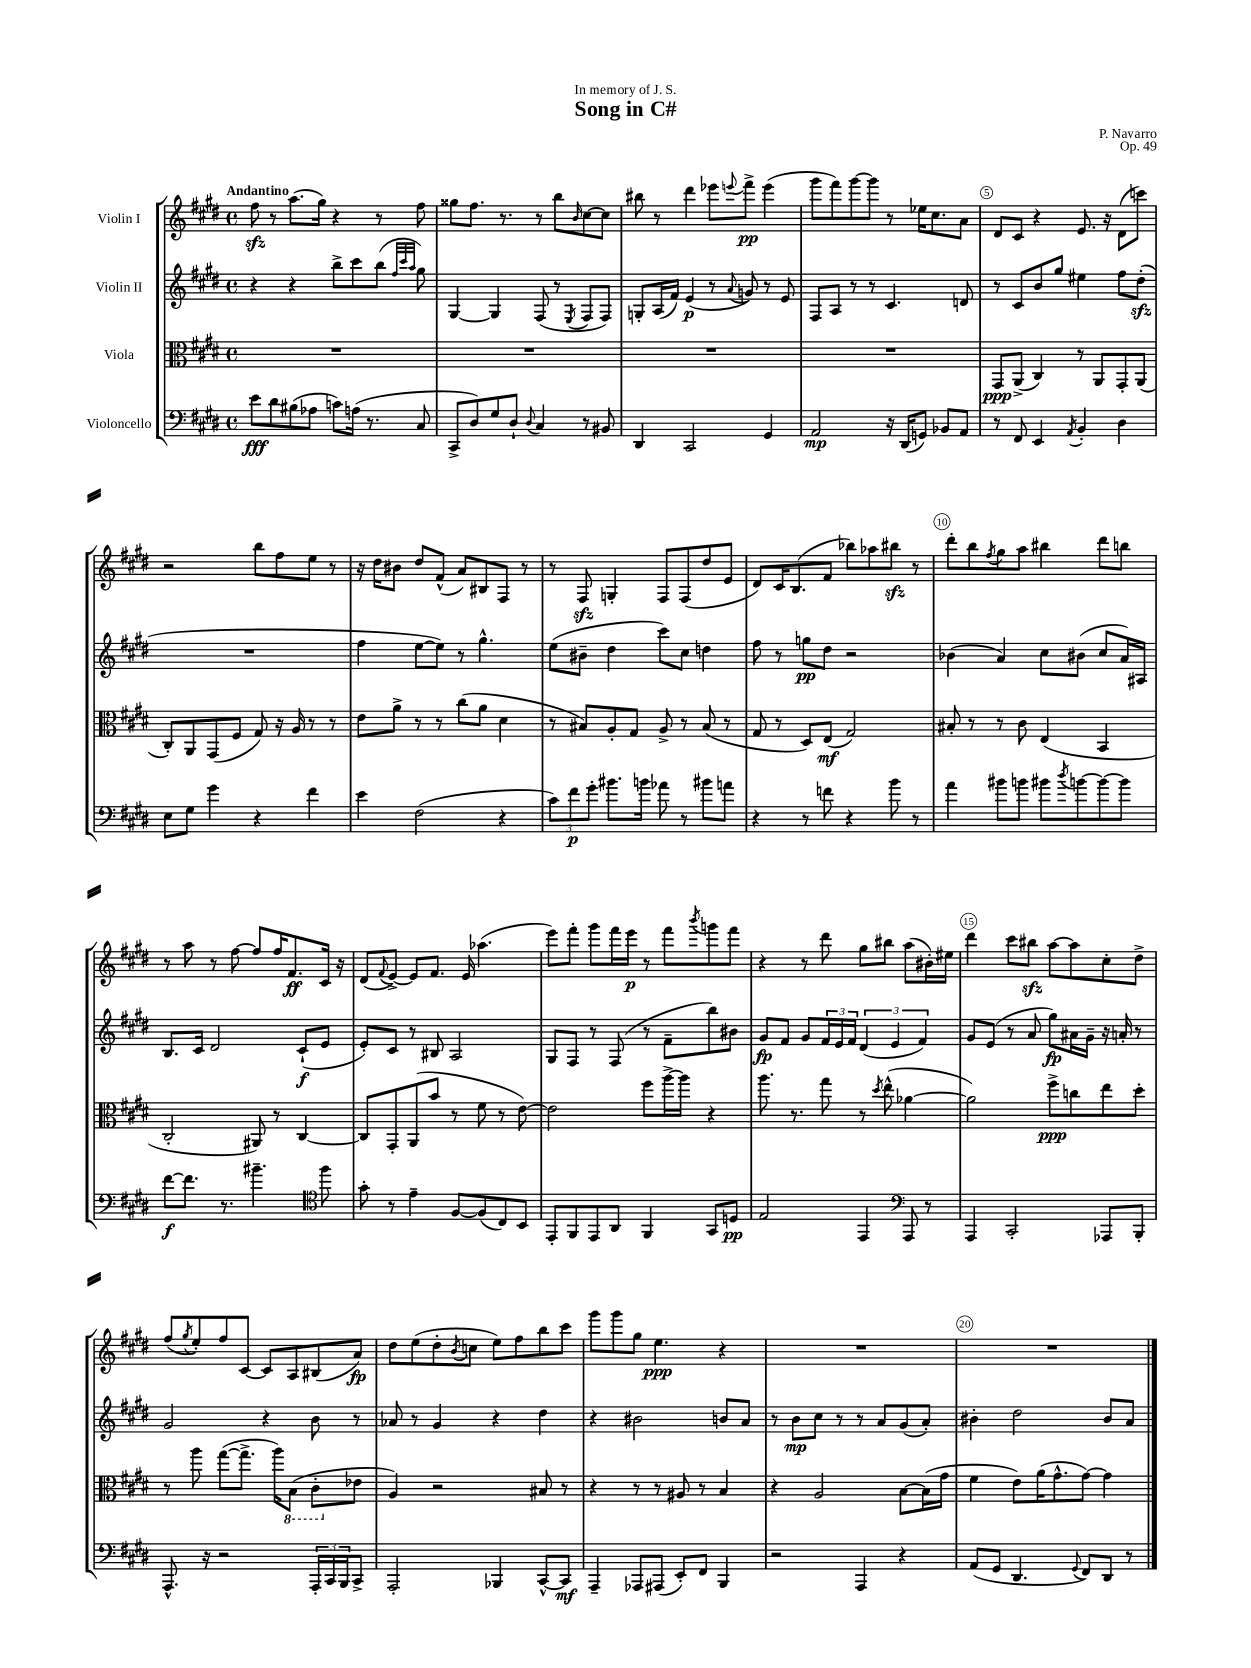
\header { title = "Song in C#" composer = "P. Navarro" dedication = "In memory of J. S." opus = "Op. 49" }
<<
\new StaffGroup <<
\new Staff = "s0" \with { instrumentName = "Violin I" } {
    \clef treble \key e \major \defaultTimeSignature \time 4/4 \tempo "Andantino"
    fis''8\sfz r8 a''8.( gis''16) r4 r8 fis''8 |
    gisis''8 fis''8. r8. r8 b''8 \grace { b'16 } cis''8~ cis''8 |
    bis''8 r8 dis'''4 ees'''8 \appoggiatura { e'''8 } fis'''8->\pp e'''4( |
    gis'''8 fis'''8) gis'''8~ gis'''8 r8 ees''16 cis''8. a'8 |
    dis'8 cis'8 r4 e'8. r16 dis'8( c'''8) |
    r2 b''8 fis''8 e''8 r8 |
    r16 dis''16 bis'8 dis''8 fis'8-^( a'8) bis8 fis8 r8 |
    r8 fis8\sfz g4-. fis8 fis8( dis''8 e'8 |
    dis'8) cis'16 b8.( fis'8 bes''8) aes''8 bis''8\sfz r8 |
    dis'''8-. b''8 \acciaccatura { fis''8 } gis''8 a''8 bis''4 dis'''8 b''8 |
    r8 a''8 r8 fis''8~ fis''8 fis''16 fis'8.\ff cis'16 r16 |
    dis'8( \appoggiatura { fis'8 } e'8~->) e'8 fis'8. e'16 aes''4.( |
    e'''8) fis'''8-. gis'''8 fis'''16 e'''16\p r8 fis'''8 \acciaccatura { b'''8 } g'''8 fis'''8 |
    r4 r8 dis'''8 gis''8 bis''8 a''8( bis'16-.) eis''16 |
    dis'''4 cis'''8 bis''8\sfz a''8~ a''8 cis''8-. dis''8-> |
    fis''8( \acciaccatura { gis''8 } e''8-.) fis''8 cis'8~ cis'8 a8 bis8( a'8\fp) |
    dis''8 e''8( dis''8-. \acciaccatura { b'8 } c''8 e''8) fis''8 b''8 cis'''8 |
    gis'''8 gis'''8 gis''8 e''4.\ppp r4 |
    R1 |
    R1 \bar "|." |
}
\new Staff = "s1" \with { instrumentName = "Violin II" } {
    \clef treble \key e \major \defaultTimeSignature \time 4/4
    r4 r4 b''8-> cis'''8 b''8( \grace { fis''32 cis'''32 a''32 } gis''8) |
    gis4~ gis4 fis8( r8 \acciaccatura { e8 } fis8 fis8) |
    g8-. a16( fis'16) e'4\p( r8 \appoggiatura { a'8 } g'8) r8 e'8 |
    fis8 a8 r8 r8 cis'4. d'8 |
    r8 cis'8 b'8 gis''8 eis''4 fis''8 dis''8-.\sfz( |
    R1 |
    fis''4 e''8~ e''8) r8 gis''4.-^ |
    e''8( bis'8-- dis''4 cis'''8) cis''8 d''4 |
    fis''8 r8 g''8\pp dis''8 r2 |
    bes'4( a'4) cis''8 bis'8( cis''8 a'16) ais16 |
    b8. cis'16 dis'2 cis'8-!\f( e'8 |
    e'8-.) cis'8 r8 bis8 a2 |
    gis8 fis8 r8 fis8( r8 fis'8-- b''8) bis'8 |
    gis'8\fp fis'8 gis'8 \tuplet 3/2 { fis'16 e'16 fis'16 } \tuplet 3/2 { dis'4( e'4 fis'4) } |
    gis'8 e'8( r8 a'8 gis''8\fp) ais'16 gis'16-- r16 a'16-. r8 |
    gis'2 r4 b'8 r8 |
    aes'8 r8 gis'4 r4 dis''4 |
    r4 bis'2 b'8 a'8 |
    r8 b'8\mp cis''8 r8 r8 a'8 gis'8( a'8-.) |
    bis'4-. dis''2 bis'8 a'8 \bar "|." |
}
\new Staff = "s2" \with { instrumentName = "Viola" } {
    \clef alto \key e \major \defaultTimeSignature \time 4/4
    R1 |
    R1 |
    R1 |
    R1 |
    gis,8\ppp a,8->( cis4) r8 a,8 gis,8-. a,8( |
    cis8-.) a,8 gis,8( fis8 gis8) r16 a16 r8 r8 |
    e'8 a'8-> r8 r8 cis''8( a'8 dis'4 |
    r8 bis8) a8-. gis8 a8-> r8 bis8( r8 |
    gis8 r8 dis8) e8\mf( gis2) |
    bis8-. r8 r8 cis'8 e4( b,4 |
    cis2-. ais,8) r8 cis4~ |
    cis8 gis,8-. a,8( b'8 r8 fis'8 r8 e'8~) |
    e'2 fis''8 a''16~-> a''16 r4 |
    a''8. r8. gis''8 r8 \acciaccatura { dis''8 } e''8-^( aes'4~ |
    aes'2) fis''8->\ppp c''8 e''8 dis''8-. |
    r8 a''8 gis''8~( gis''8.-> a''16) \ottava #-1 b,8( cis8-. \ottava #0 ees'8 |
    a4) r2 bis8 r8 |
    r4 r8 r8 ais8 r8 b4 |
    r4 a2 b8~ b16( gis'16 |
    fis'4 e'8) a'16( gis'8.-^ gis'8~) gis'4 \bar "|." |
}
\new Staff = "s3" \with { instrumentName = "Violoncello" } {
    \clef bass \key e \major \defaultTimeSignature \time 4/4
    e'8\fff dis'8 bis8( aes8 c'8) a16( r8. cis8 |
    cis,8-> dis8) gis8 dis8-! \appoggiatura { dis8 } cis4 r8 bis,8 |
    dis,4 cis,2 gis,4 |
    a,2\mp r16 dis,16( g,8) bes,8 a,8 |
    r8 fis,8 e,4 \acciaccatura { a,8 } b,4-. dis4 |
    e8 gis8 gis'4 r4 fis'4 |
    e'4 fis2( r4 |
    \tuplet 3/2 { cis'8) fis'8\p gis'8-. } bis'8. b'16 aes'8 r8 bis'8 a'8 |
    r4 r8 f'8 r4 b'8 r8 |
    a'4 bis'8 b'8 bis'8 \acciaccatura { dis''8 } b'8~ b'8~ b'8 |
    fis'8~\f fis'8. r8. bis'4.-- \clef tenor fis''8 |
    gis'8-. r8 e'4-- fis8~ fis8( cis8) b,8 |
    e,8-. fis,8 e,8 a,8 fis,4 gis,8 d8\pp |
    e2 e,4 \clef bass a,,8 r8 |
    a,,4 cis,2-. aes,,8 b,,8-. |
    a,,8.-^ r16 r2 \tuplet 3/2 { a,,16-. cis,16 b,,16 } cis,8-> |
    a,,2-. bes,,4 cis,8~-^ cis,8\mf |
    a,,4-- aes,,8 ais,,8( e,8-.) fis,8 b,,4 |
    r2 a,,4 r4 |
    a,8( gis,8 dis,4. \appoggiatura { gis,8 } fis,8) dis,8 r8 \bar "|." |
}
>>
>>
\layout { \context { \Score \override BarNumber.break-visibility = ##(#f #t #t) barNumberVisibility = #(every-nth-bar-number-visible 5) \override BarNumber.stencil = #(make-stencil-circler 0.1 0.3 ly:text-interface::print) } }
